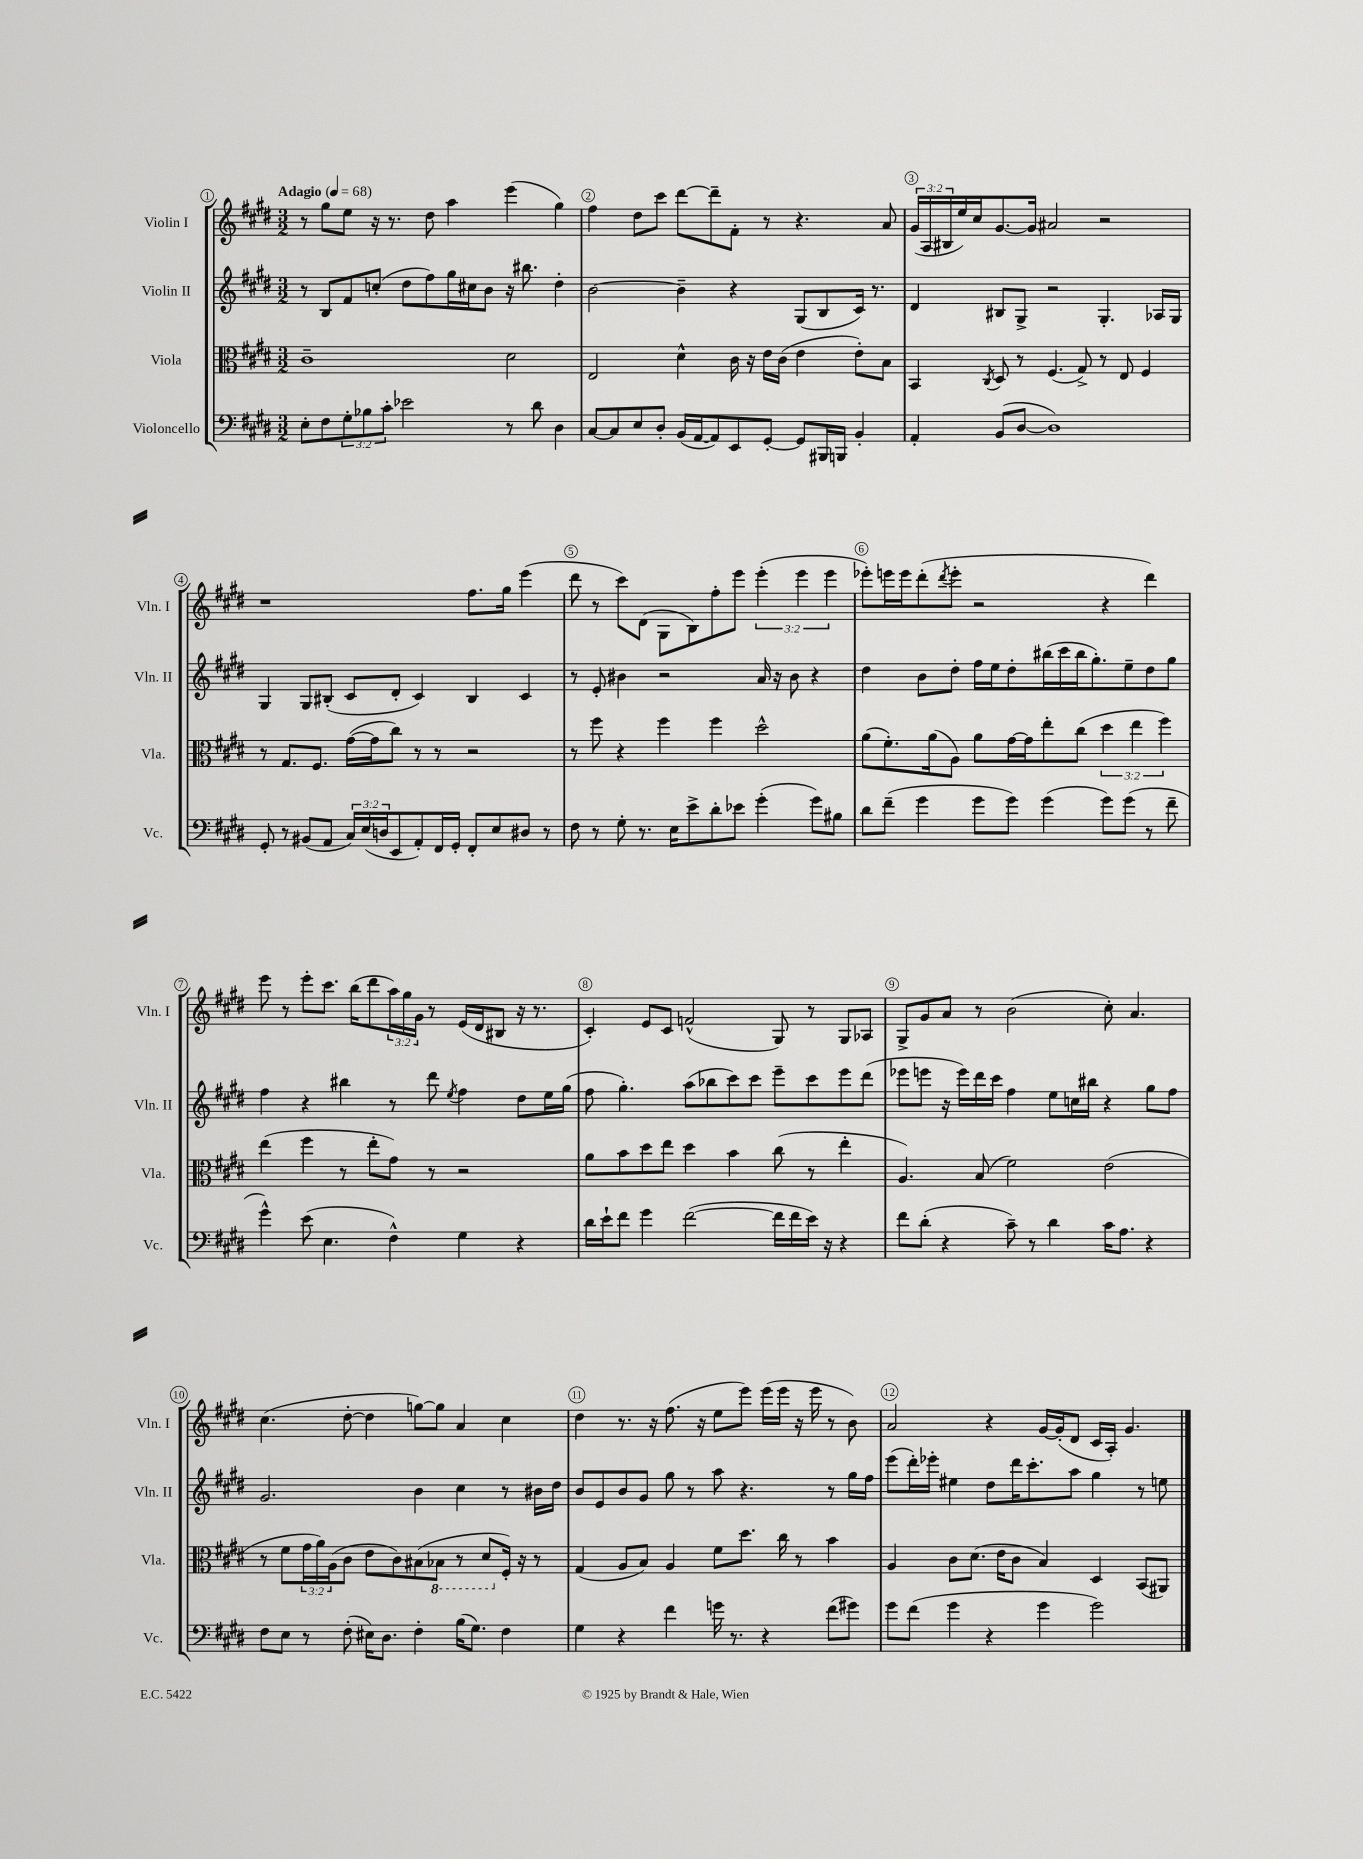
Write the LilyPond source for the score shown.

<<
\new StaffGroup <<
\new Staff = "s0" \with { instrumentName = "Violin I" shortInstrumentName = "Vln. I" } {
    \clef treble \key e \major \numericTimeSignature \time 3/2 \override Staff.TupletNumber.text = #tuplet-number::calc-fraction-text \tempo "Adagio" 4 = 68
    r8 gis''8 e''8 r16 r8. dis''8 a''4 e'''4( gis''4) |
    fis''4 dis''8 cis'''8 dis'''8~ dis'''8-- fis'8-. r8 r4. a'8 |
    \tuplet 3/2 { gis'16( a16 bis16 } e''16) cis''16 gis'8.~ gis'16 ais'2 r2 |
    r1 fis''8. gis''16 e'''4( |
    dis'''8 r8 cis'''8) dis'8( gis8 b8) fis''8-. e'''8 \tuplet 3/2 { e'''4-.( e'''4 e'''4 } |
    ees'''8-.) e'''16 e'''16 dis'''8-.( \acciaccatura { dis'''8 } e'''8-. r2 r4 dis'''4) |
    e'''8 r8 e'''8-. cis'''8. b''16( dis'''8 \tuplet 3/2 { a''16) gis''16 gis'16 } r8 e'16( dis'16 bis8 r16 r8. |
    cis'4-.) e'8 cis'8 f'2-^( gis8) r8 gis8 aes8 |
    gis8-> gis'8 a'8 r8 b'2( cis''8-.) a'4. |
    cis''4.( dis''8~-. dis''4 g''8~) g''8 a'4 cis''4 |
    dis''4 r8. r16 fis''8.( r16 e''8 e'''8) e'''16( e'''16 r16 e'''16 r8 b'8) |
    a'2 r4 gis'16~ gis'16-.( dis'8 cis'16 a16-.) gis'4. \bar "|." |
}
\new Staff = "s1" \with { instrumentName = "Violin II" shortInstrumentName = "Vln. II" } {
    \clef treble \key e \major \numericTimeSignature \time 3/2
    r8 b8 fis'8 c''8-.( dis''8 fis''8) gis''16 cis''16 b'8 r16 bis''8. dis''4-. |
    b'2~ b'4-- r4 gis8( b8 cis'16) r8. |
    dis'4 bis8 gis8-> r2 gis4.-. aes16 gis16 |
    gis4 gis8 bis8-.( cis'8 dis'8-. cis'4) bis4 cis'4 |
    r8 e'8-. bis'4 r2 a'16 r16 bis'8 r4 |
    dis''4 b'8 dis''8-. fis''16 e''16 dis''8-. bis''16( cis'''16 bis''16 gis''8.-.) e''8-- dis''8 gis''8 |
    fis''4 r4 bis''4 r8 dis'''8 \acciaccatura { e''8 } fis''4 dis''8 e''16 gis''16( |
    fis''8 gis''4.-.) a''8( bes''8 cis'''8) cis'''8 e'''8-- cis'''8 e'''8 dis'''8( |
    ees'''8 e'''8 r16 e'''16) dis'''16 cis'''16 fis''4 e''8 c''16 bis''16 r4 gis''8 fis''8 |
    gis'2. b'4 cis''4 r8 bis'16 dis''16 |
    b'8 e'8 b'8 gis'8 gis''8 r8 a''8 r4. r8 gis''16 fis''16 |
    e'''8( dis'''16-.) ees'''16-. eis''4 dis''8 dis'''16 cis'''8.-. a''8 gis''4 r8 e''8 \bar "|." |
}
\new Staff = "s2" \with { instrumentName = "Viola" shortInstrumentName = "Vla." } {
    \clef alto \key e \major \numericTimeSignature \time 3/2 \override Staff.TupletNumber.text = #tuplet-number::calc-fraction-text
    cis'1-- dis'2 |
    e2 dis'4-^ cis'16 r16 e'16 cis'16( e'4 e'8-.) b8 |
    b,4 \acciaccatura { cis8 } dis8 r8 fis4.( gis8->) r8 e8 fis4 |
    r8 gis8. fis8. gis'16~( gis'16 cis''8) r8 r8 r2 |
    r8 fis''8 r4 fis''4 fis''4 dis''2-^ |
    a'8( fis'8.-.) a'16( a8) a'8 gis'16~ gis'16 e''8-. cis''8( \tuplet 3/2 { dis''4 e''4 fis''4) } |
    e''4( fis''4 r8 e''8-. gis'8) r8 r2 |
    a'8 b'8 dis''8 e''8 dis''4 b'4 cis''8( r8 e''4-. |
    a4.) b8( fis'2) e'2( |
    r8 fis'8 \tuplet 3/2 { gis'16 a'16) a16( } cis'8 e'8 cis'8) bis8( \ottava #-1 bes,8 r8 dis8 \ottava #0 fis16-.) r16 r8 |
    gis4( a8 b8) a4 fis'8 dis''8. cis''16 r8 b'4 |
    a4 cis'8 dis'8.( e'16 cis'8 b4) dis4 b,8( ais,8) \bar "|." |
}
\new Staff = "s3" \with { instrumentName = "Violoncello" shortInstrumentName = "Vc." } {
    \clef bass \key e \major \numericTimeSignature \time 3/2 \override Staff.TupletNumber.text = #tuplet-number::calc-fraction-text
    e8-. fis8 \tuplet 3/2 { gis8-. bes8 cis'8-. } ees'2 r8 dis'8 dis4 |
    cis8~ cis8 e8 dis8-. b,16( a,16~ a,8) e,8 gis,8~-. gis,8 bis,,16 b,,16 b,4-. |
    a,4-. b,8( dis8~ dis1) |
    gis,8-. r8 bis,8( a,8 \tuplet 3/2 { cis16) e16( d16 } e,8 a,8-.) fis,16 gis,16-. fis,8-. e8 dis8 r8 |
    fis8 r8 gis8-. r8. e16 e'8-> dis'8-. ees'8 gis'4-.( gis'8) bis8 |
    dis'8 fis'8--( gis'4 gis'8 gis'8) gis'4( gis'8) gis'8( r8 fis'8-- |
    gis'4-^) e'8( e4. fis4-^) gis4 r4 |
    dis'16 e'16-! fis'8 gis'4 fis'2~( fis'16 fis'16 e'16) r16 r4 |
    fis'8 dis'8-.( r4 cis'8--) r8 dis'4 cis'16 a8. r4 |
    fis8 e8 r8 fis8-.( eis16) dis8. fis4-. b16( gis8.) fis4 |
    gis4 r4 fis'4 g'16 r8. r4 fis'8( gis'8) |
    gis'8 fis'8( gis'4 r4 gis'4 gis'2) \bar "|." |
}
>>
>>
\layout { \context { \Score \override BarNumber.break-visibility = ##(#f #t #t) barNumberVisibility = #all-bar-numbers-visible \override BarNumber.stencil = #(make-stencil-circler 0.1 0.3 ly:text-interface::print) } }
